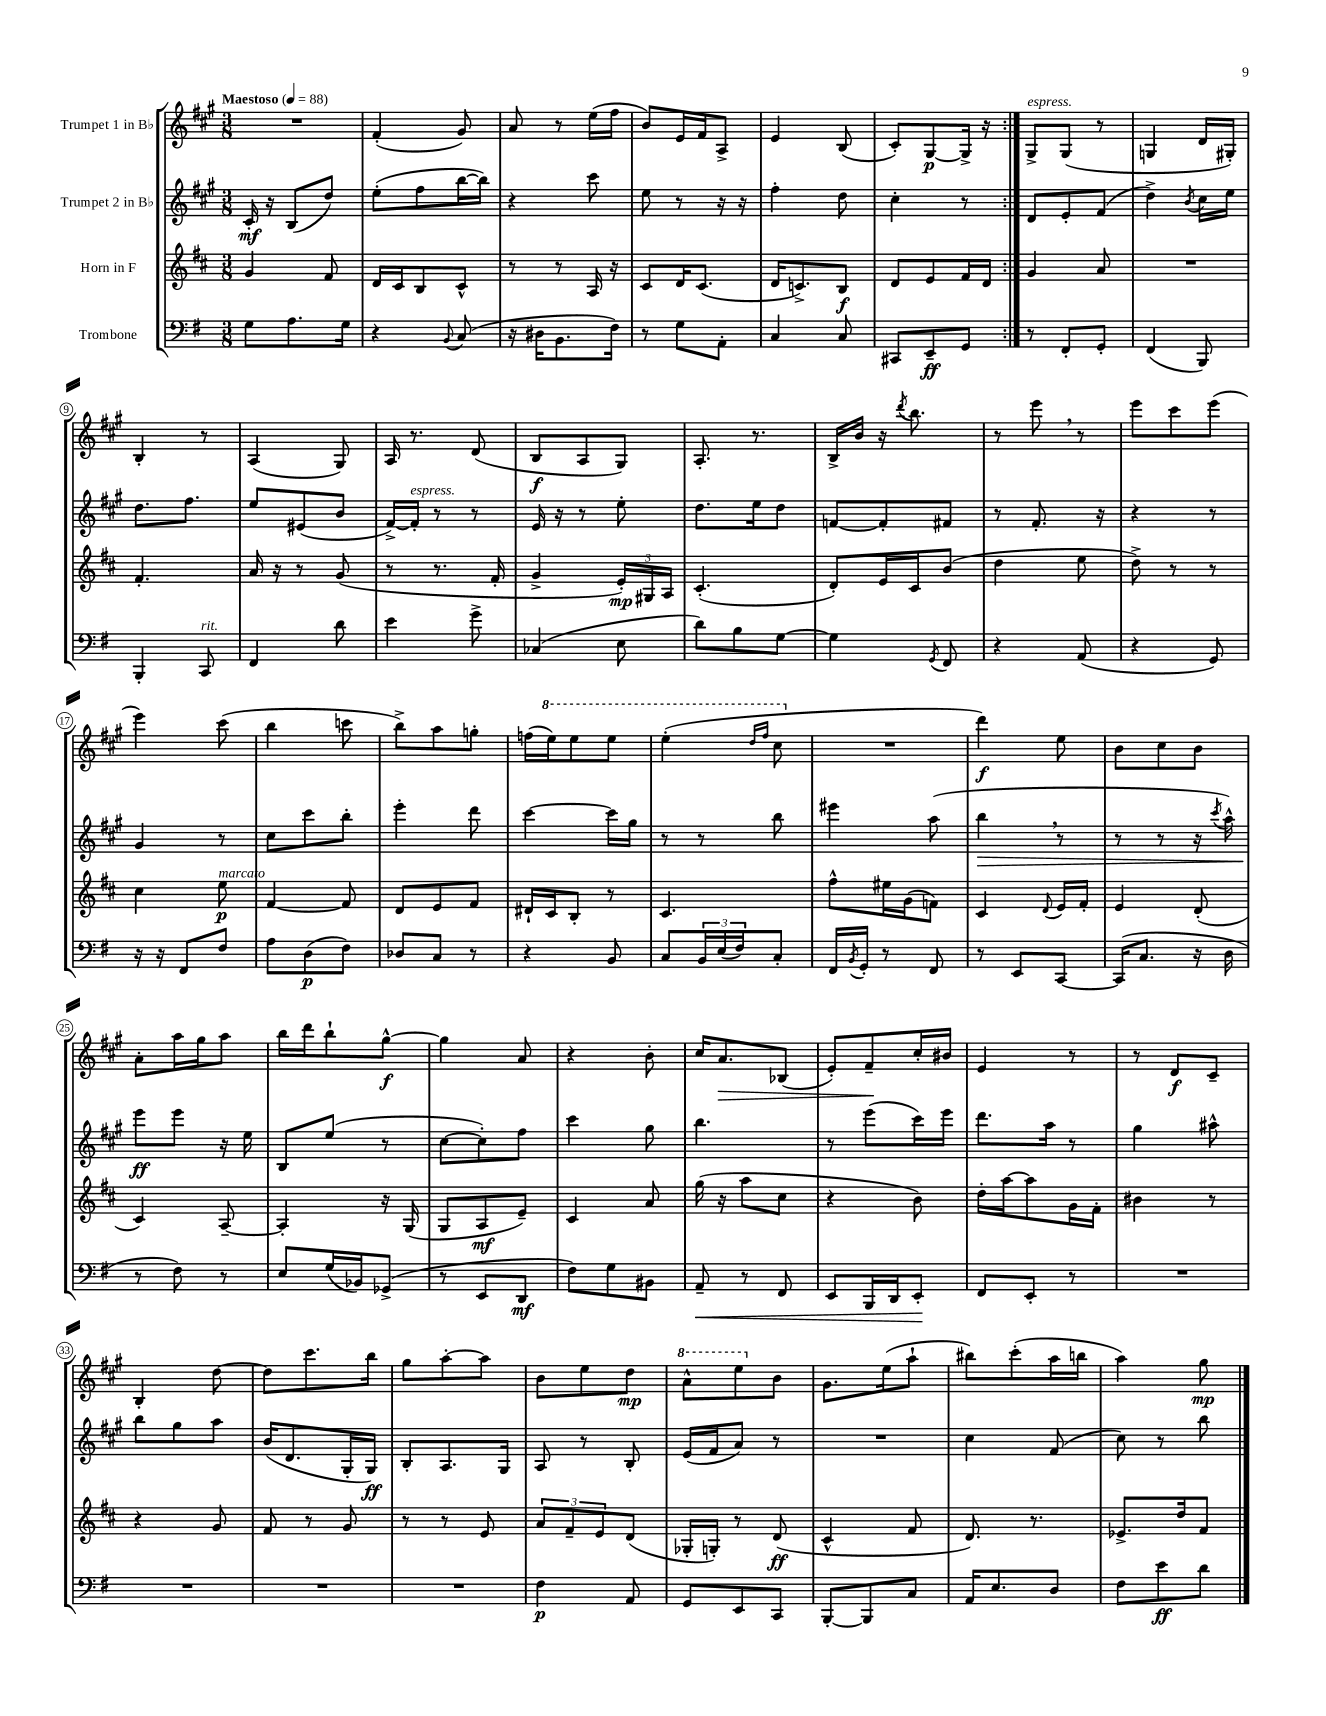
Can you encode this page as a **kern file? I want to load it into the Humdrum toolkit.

**kern	**dynam	**kern	**dynam	**kern	**dynam	**kern	**dynam
*part4	*part4	*part3	*part3	*part2	*part2	*part1	*part1
*staff4	*staff4	*staff3	*staff3	*staff2	*staff2	*staff1	*staff1
*I"Trombone	*	*I"Horn in F	*	*I"Trumpet 2 in B♭	*	*I"Trumpet 1 in B♭	*
*clefF4	*	*clefG2	*	*clefG2	*	*clefG2	*
*k[f#]	*	*k[f#c#]	*	*k[f#c#g#]	*	*k[f#c#g#]	*
*M3/8	*	*M3/8	*	*M3/8	*	*M3/8	*
*MM88	*	*MM88	*	*MM88	*	*MM88	*
=1	=1	=1	=1	=1	=1	=1	=1
!	!	!	!	!	!	!LO:TX:a:B:t=Maestoso	!
8G\L	.	4g/	.	16c#'/	mf	4.r	.
.	.	.	.	16r	.	.	.
8.A\	.	.	.	(8B/L	.	.	.
.	.	8f#/	.	8dd/J)	.	.	.
16G\Jk	.	.	.	.	.	.	.
=2	=2	=2	=2	=2	=2	=2	=2
4r	.	16d/LL	.	(8ee'\L	.	(4f#'/	.
.	.	16c#/J	.	.	.	.	.
.	.	8B/	.	8ff#\	.	.	.
8qqBB/	.	.	.	.	.	.	.
(8C/	.	8c#^^/J	.	[16bb\L	.	8g#/)	.
.	.	.	.	16bb\JJ])	.	.	.
=3	=3	=3	=3	=3	=3	=3	=3
16r	.	8r	.	4r	.	8a/	.
16D#X\KL	.	.	.	.	.	.	.
8.BB\	.	8r	.	.	.	8r	.
.	.	16A/	.	8ccc#\	.	(16ee\LL	.
16F#\Jk)	.	16r	.	.	.	16ff#\JJ	.
=4	=4	=4	=4	=4	=4	=4	=4
8r	.	8c#/L	.	8ee\	.	8b/L)	.
8G\L	.	16d/K	.	8r	.	16e/L	.
.	.	(8.c#/J	.	.	.	16f#/J	.
8AA'\J	.	.	.	16r	.	8A^/J	.
.	.	.	.	16r	.	.	.
=5	=5	=5	=5	=5	=5	=5	=5
4C/	.	16d/KL	.	4ff#'\	.	4e/	.
.	.	8.cn^/)	.	.	.	.	.
8C/	.	8B/J	f	8dd\	.	(8B/	.
=6	=6	=6	=6	=6	=6	=6	=6
8CC#X/L	.	8d/L	.	4cc#'\	.	8c#'/L)	.
8EE~/	ff	8e/	.	.	.	[8G#/	p
8GG/J	.	16f#/L	.	8r	.	16G#^/Jk]	.
.	.	16d/JJ	.	.	.	16r	.
=7:|!	=7:|!	=7:|!	=7:|!	=7:|!	=7:|!	=7:|!	=7:|!
!	!	!	!	!	!	!LO:TX:a:i:t=espress.	!
8r	.	4g/	.	8d/L	.	8G#^/L	.
8FF#'/L	.	.	.	8e'/	.	(8G#/J	.
8GG'/J	.	8a/	.	(8f#/J	.	8r	.
=8	=8	=8	=8	=8	=8	=8	=8
(4FF#/	.	4.r	.	4dd^\)	.	4Gn/	.
.	.	.	.	8qb/	.	.	.
8BBB/)	.	.	.	16cc#\LL	.	16d/LL	.
.	.	.	.	16ee\JJ	.	16G#X'/JJ)	.
!!LO:LB:g=z
=9	=9	=9	=9	=9	=9	=9	=9
4BBB'/	.	4.f#'/	.	8.dd\L	.	4B'/	.
.	.	.	.	8.ff#\J	.	.	.
!LO:TX:a:i:t=rit.	!	!	!	!	!	!	!
8CC/	.	.	.	.	.	8r	.
=10	=10	=10	=10	=10	=10	=10	=10
4FF#/	.	16a/	.	8ee/L	.	(4A/	.
.	.	16r	.	.	.	.	.
.	.	8r	.	(8e#X/	.	.	.
8d\	.	(8g/	.	8b/J	.	8G#/)	.
=11	=11	=11	=11	=11	=11	=11	=11
4e\	.	8r	.	[16f#^/LL)	.	16A/	.
!	!	!	!	!LO:TX:a:i:t=espress.	!	!	!
.	.	.	.	16f#'/JJ]	.	8.r	.
.	.	8.r	.	8r	.	.	.
8g^\	.	.	.	8r	.	(8d/	.
.	.	16f#'/	.	.	.	.	.
=12	=12	=12	=12	=12	=12	=12	=12
(4C-X/	.	4g^/	.	16e/	.	8B/L	f
.	.	.	.	16r	.	.	.
.	.	.	.	8r	.	8A/	.
8E\	.	24e'/LL)	mp	8ee'\	.	8G#/J)	.
.	.	24G#X/	.	.	.	.	.
.	.	24A/JJ	.	.	.	.	.
=13	=13	=13	=13	=13	=13	=13	=13
8d\L)	.	(4.c#'/	.	8.dd\L	.	8.A'/	.
8B\	.	.	.	.	.	.	.
.	.	.	.	16ee\k	.	8.r	.
[8G\J	.	.	.	8dd\J	.	.	.
=14	=14	=14	=14	=14	=14	=14	=14
4G\]	.	8d'/L)	.	[8fn/L	.	16B^/LL	.
.	.	.	.	.	.	16b/JJ	.
.	.	16e/L	.	8f'/]	.	16r	.
.	.	.	.	.	.	8qddd/	.
.	.	16c#/J	.	.	.	8.bb\	.
8qGG/	.	.	.	.	.	.	.
8FF#/	.	(8b/J	.	8f#X/J	.	.	.
=15	=15	=15	=15	=15	=15	=15	=15
4r	.	4dd\	.	8r	.	8r	.
.	.	.	.	8.f#'/	.	8eee,\	.
(8AA/	.	8ee\	.	.	.	8r	.
.	.	.	.	16r	.	.	.
=16	=16	=16	=16	=16	=16	=16	=16
4r	.	8dd^\)	.	4r	.	8eee\L	.
.	.	8r	.	.	.	8ccc#\	.
8GG/)	.	8r	.	8r	.	(8eee\J	.
!!LO:LB:g=z
=17	=17	=17	=17	=17	=17	=17	=17
16r	.	4cc#\	.	4g#/	.	4eee\)	.
16r	.	.	.	.	.	.	.
8FF#/L	.	.	.	.	.	.	.
!	!	!LO:TX:a:i:t=marcato	!	!	!	!	!
8F#/J	.	8ee\	p	8r	.	(8ccc#\	.
=18	=18	=18	=18	=18	=18	=18	=18
8A\L	.	[4f#/	.	8cc#\L	.	4bb\	.
(8D\	p	.	.	8ccc#\	.	.	.
8F#\J)	.	8f#/]	.	8bb'\J	.	8cccn\	.
=19	=19	=19	=19	=19	=19	=19	=19
8D-X/L	.	8d/L	.	4eee'\	.	8bb^\L)	.
8C/J	.	8e/	.	.	.	8aa\	.
8r	.	8f#/J	.	8ddd\	.	8ggn'\J	.
=20	=20	=20	=20	=20	=20	=20	=20
4r	.	16d#X`/LL	.	[4ccc#\	.	(16ffn\LL	.
*	*	*	*	*	*	*8va	*
.	.	16c#/J	.	.	.	16eee\J)	.
.	.	8B'/J	.	.	.	8eee\	.
8BB/	.	8r	.	16ccc#\LL]	.	8eee\J	.
.	.	.	.	16gg#\JJ	.	.	.
=21	=21	=21	=21	=21	=21	=21	=21
8C/L	.	4.c#/	.	8r	.	(4eee'\	.
24BB/L	.	.	.	8r	.	.	.
(24E/	.	.	.	.	.	.	.
24F#/J)	.	.	.	.	.	.	.
.	.	.	.	.	.	16qqddd/LL	.
.	.	.	.	.	.	16qqfff#/JJ	.
8C'/J	.	.	.	8bb\	.	8ccc#\	.
=22	=22	=22	=22	=22	=22	=22	=22
*	*	*	*	*	*	*X8va	*
16FF#/LL	.	8ff#^^\L	.	4eee#X\	.	4.r	.
8qBB/	.	.	.	.	.	.	.
16GG'/JJ	.	.	.	.	.	.	.
8r	.	16ee#X\L	.	.	.	.	.
.	.	(16g\J	.	.	.	.	.
8FF#/	.	8fn\J)	.	(8aa\	.	.	.
=23	=23	=23	=23	=23	=23	=23	=23
!	!	!	!	!	!LO:HP:b	!	!
8r	.	4c#/	.	4bb,\	>	4ddd\)	f
8EE/L	.	.	.	.	.	.	.
.	.	8qqd/	.	.	.	.	.
[8CC/J	.	16e/LL	.	8r	.	8ee\	.
.	.	16f#'/JJ	.	.	.	.	.
=24	=24	=24	=24	=24	=24	=24	=24
(16CC/KL]	.	4e/	.	8r	.	8b\L	.
8.C/J	.	.	.	.	.	.	.
.	.	.	.	8r	.	8cc#\	.
16r	.	(8d'/	.	16r	.	8b\J	.
.	.	.	.	8qccc#/	.	.	.
16D\	.	.	.	16aa^^\)	.	.	.
!!LO:LB:g=z
=25	=25	=25	=25	=25	=25	=25	=25
8r	.	4c#/)	.	8eee\L	ff	8a'\L	.
8F#\)	.	.	.	8eee\J	]	16aa\L	.
.	.	.	.	.	.	16gg#\J	.
8r	.	[8A~/	.	16r	.	8aa\J	.
.	.	.	.	16ee\	.	.	.
=26	=26	=26	=26	=26	=26	=26	=26
8E/L	.	4A'/]	.	8B/L	.	16bb\LL	.
.	.	.	.	.	.	16ddd\J	.
(16G/L	.	.	.	(8ee/J	.	8bb`\	.
16BB-X/J)	.	.	.	.	.	.	.
(8GG-X^/J	.	16r	.	8r	.	[8gg#^^\J	f
.	.	(16G/	.	.	.	.	.
=27	=27	=27	=27	=27	=27	=27	=27
8r	.	8G/L	.	[8cc#\L	.	4gg#\]	.
8EE/L	.	8A/	mf	8cc#'\])	.	.	.
8DD/J	mf	8e~/J)	.	8ff#\J	.	8a/	.
=28	=28	=28	=28	=28	=28	=28	=28
8F#\L)	.	4c#/	.	4ccc#\	.	4r	.
8G\	.	.	.	.	.	.	.
8BB#X\J	.	8a/	.	8gg#\	.	8b'\	.
=29	=29	=29	=29	=29	=29	=29	=29
!	!LO:HP:b	!	!	!	!	!	!
8AA~/	<	(16gg\	.	4.bb\	.	16cc#/KL	.
!	!	!	!	!	!	!	!LO:HP:b
.	.	16r	.	.	.	8.a/	>
8r	.	8aa\L	.	.	.	.	.
8FF#/	.	8cc#\J	.	.	.	(8B-X/J	.
=30	=30	=30	=30	=30	=30	=30	=30
8EE/L	.	4r	.	8r	.	8e'/L)	.
16BBB/L	.	.	.	(8eee\L	.	8f#~/	.
16DD/J	.	.	.	.	.	.	.
8EE'/J	.	8b\)	.	16ccc#\L)	.	16cc#'/L	]
.	.	.	.	16eee\JJ	.	16b#X/JJ	.
.	[	.	.	.	.	.	.
=31	=31	=31	=31	=31	=31	=31	=31
8FF#/L	.	16dd'\LL	.	8.ddd\L	.	4e/	.
.	.	[16aa\J	.	.	.	.	.
8EE'/J	.	8aa\]	.	.	.	.	.
.	.	.	.	16aa\Jk	.	.	.
8r	.	16g\L	.	8r	.	8r	.
.	.	16f#'\JJ	.	.	.	.	.
=32	=32	=32	=32	=32	=32	=32	=32
4.r	.	4b#X\	.	4gg#\	.	8r	.
.	.	.	.	.	.	8d/L	f
.	.	8r	.	8aa#X^^\	.	8c#~/J	.
!!LO:LB:g=z
=33	=33	=33	=33	=33	=33	=33	=33
4.r	.	4r	.	8bb\L	.	4B'/	.
.	.	.	.	8gg#\	.	.	.
.	.	8g/	.	8aa\J	.	[8dd\	.
=34	=34	=34	=34	=34	=34	=34	=34
4.r	.	8f#/	.	(16b/KL	.	8dd\L]	.
.	.	.	.	8.d/	.	.	.
.	.	8r	.	.	.	8.ccc#\	.
.	.	8g/	.	16G#'/L	.	.	.
.	.	.	.	16G#/JJ)	ff	16bb\Jk	.
=35	=35	=35	=35	=35	=35	=35	=35
4.r	.	8r	.	8B'/L	.	8gg#\L	.
.	.	8r	.	8.A/	.	[8aa'\	.
.	.	8e/	.	.	.	8aa\J]	.
.	.	.	.	16G#/Jk	.	.	.
=36	=36	=36	=36	=36	=36	=36	=36
4F#\	p	12a/L	.	8A/	.	8b\L	.
.	.	12f#~/	.	.	.	.	.
.	.	.	.	8r	.	8ee\	.
.	.	12e/	.	.	.	.	.
8AA/	.	(8d/J	.	8B'/	.	8dd\J	mp
=37	=37	=37	=37	=37	=37	=37	=37
*	*	*	*	*	*	*8va	*
8GG/L	.	16G-X'/LL	.	(16e/LL	.	8aa^^\L	.
.	.	16Gn'/JJ)	.	16f#/J	.	.	.
8EE/	.	8r	.	8a/J)	.	8eee\	.
*	*	*	*	*	*	*X8va	*
8CC/J	.	(8d/	ff	8r	.	8b\J	.
=38	=38	=38	=38	=38	=38	=38	=38
[8BBB'/L	.	4c#^^/	.	4.r	.	8.g#\L	.
8BBB/]	.	.	.	.	.	.	.
.	.	.	.	.	.	(16ee\k	.
8C/J	.	8f#/	.	.	.	8aa`\J	.
=39	=39	=39	=39	=39	=39	=39	=39
16AA/KL	.	8.d/)	.	4cc#\	.	8bb#X\L)	.
8.E/	.	.	.	.	.	.	.
.	.	.	.	.	.	(8ccc#'\	.
.	.	8.r	.	.	.	.	.
8D/J	.	.	.	(8f#/	.	16aa\L	.
.	.	.	.	.	.	16bbn\JJ	.
=40	=40	=40	=40	=40	=40	=40	=40
8F#\L	.	8.e-X^/L	.	8cc#\)	.	4aa\)	.
8e\	ff	.	.	8r	.	.	.
.	.	16dd/k	.	.	.	.	.
8d\J	.	8f#/J	.	8bb\	.	8gg#\	mp
==	==	==	==	==	==	==	==
*-	*-	*-	*-	*-	*-	*-	*-
